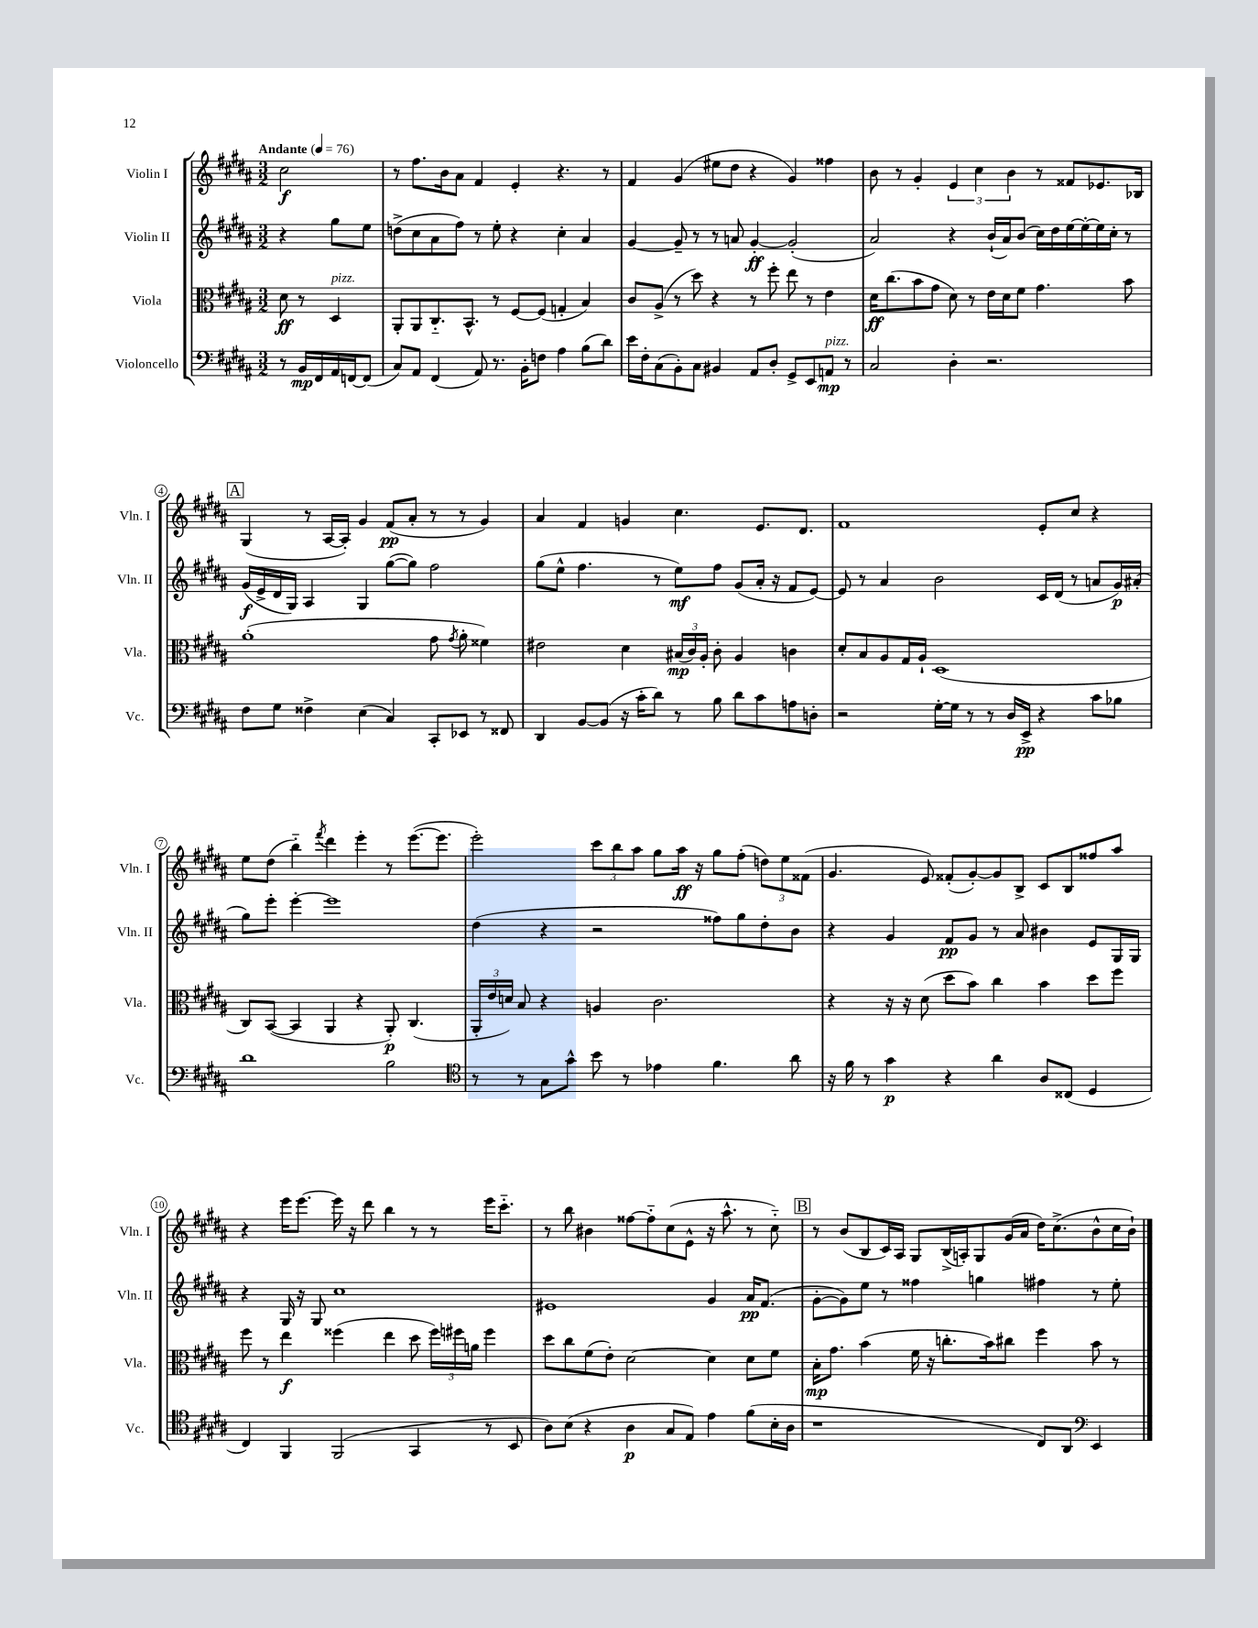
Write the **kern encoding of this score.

**kern	**kern	**kern	**kern
*staff4	*staff3	*staff2	*staff1
*clefF4	*clefC3	*clefG2	*clefG2
*k[f#c#g#d#a#]	*k[f#c#g#d#a#]	*k[f#c#g#d#a#]	*k[f#c#g#d#a#]
*M3/2	*M3/2	*M3/2	*M3/2
*MM76	*MM76	*MM76	*MM76
8r	8d#	4r	2cc#
16BB	8r	.	.
16FF#	.	.	.
16AA#	4D#	8gg#	.
[16FF	.	.	.
(8FF]	.	8ee	.
=	=	=	=
8C#)	8AA#'	(8dd^	8r
8AA#	8AA#	8cc#	8.ff#
(4FF#	8.C#'~	8a#	.
.	.	.	16b
.	.	8ff#)	8a#
.	8.BB^^	.	.
8AA#)	.	8r	4f#
8.r	8r	8ee'	.
.	[8F#	4r	4e'
16BB'	.	.	.
8F	(8F#]	.	.
4A#	4G'	4cc#'	4.r
(8B	4B)	4a#	.
8d#)	.	.	8r
=	=	=	=
16e	8c#	[4g#	4f#
16F#'	.	.	.
(8C#	(8A#^	.	.
8BB')	8r	8g#~]	(4g#
8C#	8dd#)	8r	.
4BB#	4r	8r	8ee#
.	.	8a	8dd#
8AA#	8r	[4g#'	4r
8D#'	8ff#'	.	.
8GG#^	8ee	(2g#']	4g#)
8EE	8r	.	.
8AA	4e	.	4ff##
8r	.	.	.
=	=	=	=
2C#	16d#	2a#)	8b
.	(8.cc#	.	.
.	.	.	8r
.	8b	.	4g#'
.	8g#	.	.
4D#'	8d#)	4r	6e
.	8r	.	.
.	.	.	6cc#
2.r	16e	(16b`	.
.	16d#	16a#)	.
.	.	.	6b
.	8f#	(8b	.
.	4.g#	16cc#)	8r
.	.	16dd#	.
.	.	[16ee	8f##
.	.	16ee'_	.
.	.	16ee]	8.e-
.	.	16cc#'	.
.	8b	8r	.
.	.	.	16B-
=	=	=	=
8F#	(1a#'	(16g#	(4G#
.	.	16e^	.
8G#	.	16d#	.
.	.	16G#)	.
4F##^	.	4A#	8r
.	.	.	[16A#
.	.	.	16A#'])
(4E	.	4G#	4g#
4C#)	.	([8gg#	(8f#
.	.	8gg#])	8a#'
8CC#'	8g#	2ff#	8r
.	8qg#	.	.
8EE-	8a#'	.	8r
8r	4f##)	.	4g#)
8FF##	.	.	.
=	=	=	=
4DD#	2e#	(8gg#	4a#
.	.	8ee^^	.
[8BB	.	4.ff#	4f#
(8BB]	.	.	.
16r	4d#	.	4g
16c#'	.	.	.
8d#)	.	8r	.
8r	(24B#	8ee)	4.cc#
.	24c#)	.	.
.	24A#'	.	.
8B	8c#'	8ff#	.
8d#	4A#	(8g#	.
8c#	.	16a#'	8.e
.	.	16r	.
8A	4c	8f#	.
.	.	.	8.d#
8D'	.	[8e)	.
=	=	=	=
2r	8d#'	8e]	1f#
.	8B	8r	.
.	8A#	4a#	.
.	16G#	.	.
.	16A#`	.	.
[16G#'	(1D#	2b	.
16G#]	.	.	.
8r	.	.	.
8r	.	.	.
16D#	.	.	.
16EE^	.	.	.
4r	.	16c#	8e'
.	.	(16d#	.
.	.	8r	8cc#
8c#	.	8a	4r
8B-	.	16g#)	.
.	.	(16a#'	.
=	=	=	=
1d#	8C#)	8gg#)	8ee
.	([8BB	8eee'	(8dd#
.	4BB]	[4eee'	4bb'~)
.	.	.	8qfff#
.	4AA#	1eee]	4ddd#
.	4r	.	4eee'
2B	8AA#')	.	8r
.	(4.C#	.	([8.eee
.	.	.	8.eee]
=	=	=	=
*clefC4	*	*	*
8r	24AA#'	(4dd#	2eee')
.	24e	.	.
.	24d)	.	.
8r	8B	.	.
8G#	4r	4r	.
8g#^^	.	.	.
8b	4A	2r	12ccc#
.	.	.	12bb
8r	.	.	.
.	.	.	12aa#
4e-	2.c#	.	8gg#
.	.	.	16aa#
.	.	.	16r
4.f#	.	8ff##)	8gg#
.	.	8gg#	(8ff#'
.	.	8dd#'	12dd)
.	.	.	12ee
8a#	.	8b	.
.	.	.	(12f##
=	=	=	=
16r	4r	4r	4.g#
16f#	.	.	.
8r	.	.	.
4g#	16r	4g#	.
.	16r	.	.
.	(8d#	.	8e)
4r	8dd#	8f#	(8f##'
.	8b)	8g#	[8g#')
4a#	4cc#	8r	8g#]
.	.	8a#	8B^
8A#	4b	4b#	8c#
(8C##	.	.	8B
4D#	8dd#	8e	8ff##
.	8ff#	16G#	8aa#
.	.	16G#	.
=	=	=	=
4C#)	8ff#	4r	4r
.	8r	.	.
4FF#	4ee	16G#	16eee
.	.	16r	[8.eee
.	.	8G#	.
(2FF#	(4ff##	1cc#	16eee]
.	.	.	16r
.	.	.	8ddd#
.	4ee	.	4bb
4GG#	8dd#	.	8r
.	24ff##)	.	8r
.	24ff#	.	.
.	24a	.	.
8r	4ff#	.	16eee
.	.	.	8.ccc#'~
8BB	.	.	.
=	=	=	=
8A#)	8dd#	1e#	8r
(8B	8cc#	.	8bb
4r	(8f#	.	4b#
.	8e')	.	.
4A#	[2d#	.	[8ff##
.	.	.	8ff##'~]
8G#	.	.	(8cc#
8E)	.	.	8e^^
4e	4d#]	4g#	16r
.	.	.	8.aa#^^
(8f#	8d#	16a#	8r
.	.	(8.f#	.
16B'	8f#	.	8cc#'~)
16A#	.	.	.
=	=	=	=
1r	16B'	[8g#'	8r
.	8.g#	.	.
.	.	8g#])	(8b
.	(4b	8ee	8B
.	.	8r	16c#)
.	.	.	16A#
.	16f#	4ff##	8G#
.	16r	.	.
.	8.cc'	.	(16B^
.	.	.	16A')
.	.	4gg	8G#
.	16b)	.	.
.	8cc#	.	(16g#
.	.	.	16a#
8C#)	4ff#	4ff#	16dd#)
.	.	.	(8.cc#^
8AA#	.	.	.
*clefF4	*	*	*
4EE	8b	8r	8b^^
.	8r	8ee'	16cc#
.	.	.	16b`)
==	==	==	==
*-	*-	*-	*-
